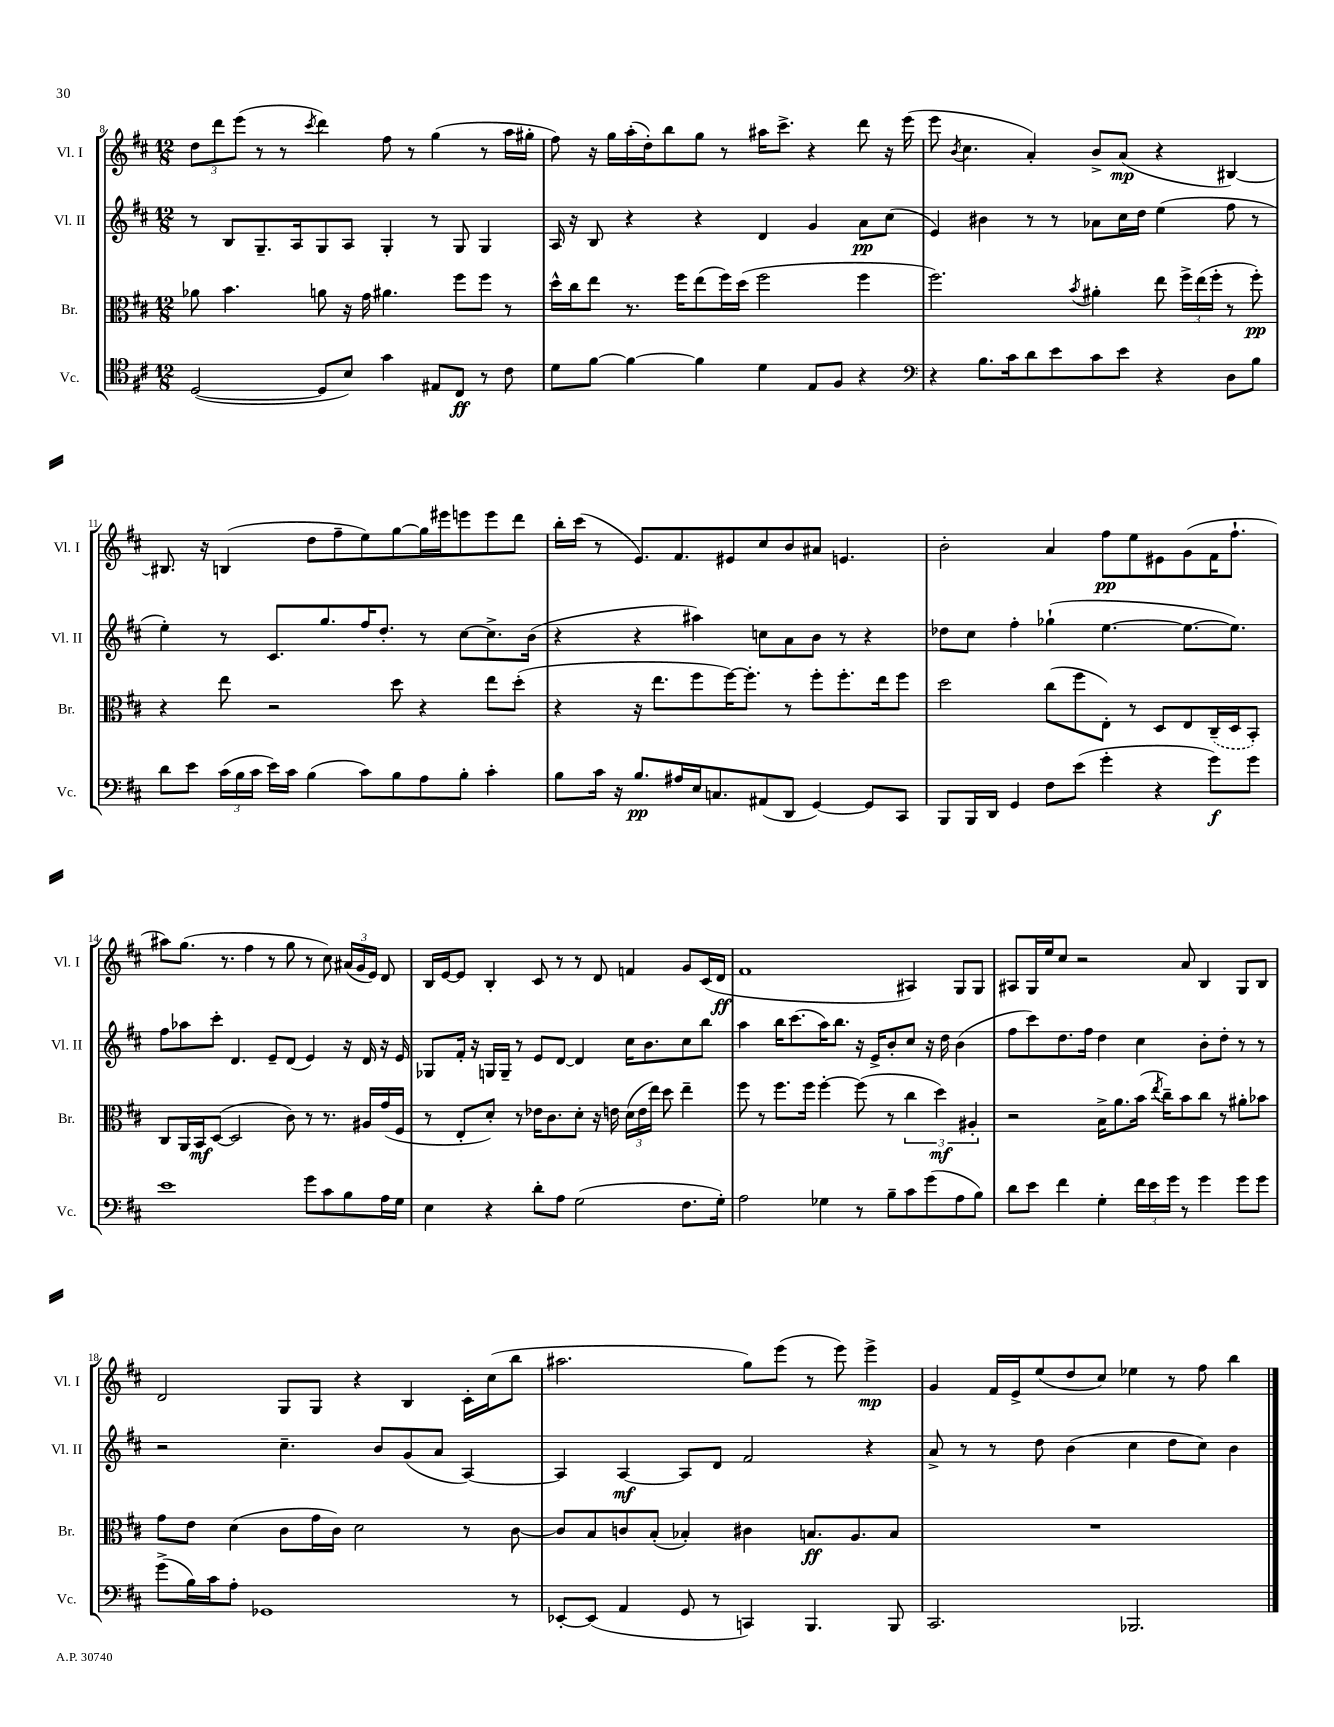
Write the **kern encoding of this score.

**kern	**kern	**kern	**kern
*staff4	*staff3	*staff2	*staff1
*clefC4	*clefC3	*clefG2	*clefG2
*k[f#c#]	*k[f#c#]	*k[f#c#]	*k[f#c#]
*M12/8	*M12/8	*M12/8	*M12/8
([2D/	8a-\	8r	12dd\L
.	.	.	12ddd\
.	4.b\	8B/L	.
.	.	.	(12eee\J
.	.	8.G~/	8r
.	.	.	8r
.	.	16A/k	.
.	.	.	8qccc#/
8D/]L	8a\	8G/	4ddd\)
8B/J)	16r	8A/J	.
.	16g\	.	.
4g\	4.a#\	4G'/	8ff#\
.	.	.	8r
8E#/L	.	8r	(4gg\
8C#/J	8ff#\L	8G/	.
8r	8ff#\J	4G/	8r
8c#\	8r	.	16aa\LL
.	.	.	16gg#'\JJ
=	=	=	=
8d\L	16dd^^\LL	16A/	8ff#\)
.	16cc#\J	16r	.
[8f#\J	8ee\J	8B/	16r
.	.	.	16gg\LL
4f#\_	8.r	4r	(16aa'\
.	.	.	16dd'\J)
.	.	.	8bb\
.	16ff#\LK	.	.
4f#\]	(8ee\	4r	8gg\J
.	16ff#\L)	.	8r
.	(16dd\JJ	.	.
4d\	2ff#\	4d/	16aa#\LK
.	.	.	8.ccc#^\J
8E/L	.	4g/	4r
8F#/J	.	.	.
4r	4ff#\	8a\L	8ddd\
.	.	(8cc#\J	16r
.	.	.	(16eee\
=	=	=	=
*clefF4	*	*	*
4r	2.ff#\)	4e/)	8eee\
.	.	.	8qb/
.	.	.	4.cc#\
8.B\L	.	4b#\	.
16c#\k	.	.	.
8d\	.	8r	4a'/)
8e\	.	8r	.
.	8qb/	.	.
8c#\	4a#'\	8a-\L	8b^/L
8e\J	.	16cc#\L	(8a/J
.	.	16dd\JJ	.
4r	8ee\	(4ee\	4r
.	24ff#^\LL	.	.
.	(24ee\	.	.
.	24ff#'\JJ	.	.
8D\L	8r	8ff#\	[4B#/)
8B\J	8ff#'\)	8r	.
=	=	=	=
8d\L	4r	4ee'\)	8.B#/]
8e\J	.	.	.
.	.	.	16r
(24c#\LL	8ee\	8r	(4B/
24B\	.	.	.
24c#\JJ	.	.	.
16e\LL)	2r	8.c#/L	.
16c#\JJ	.	.	.
(4B\	.	.	8dd\L
.	.	8.gg/	.
.	.	.	8ff#~\
8c#\L)	.	16ff#/K	8ee\)
.	.	8.dd'/J	.
8B\	8dd\	.	[8gg\
8A\	4r	8r	16gg\]L
.	.	.	16eee#\J
8B'\J	.	[8cc#\L	8eee\
4c#'\	8ee\L	8.cc#^\]	8eee\
.	(8dd'\J	.	8ddd\J
.	.	(16b\Jk	.
=	=	=	=
8B\L	4r	4r	16bb'\LL
.	.	.	(16ccc#\JJ
16c#\Jk	.	.	8r
16r	.	.	.
8.B/L	16r	4r	8.e/L)
.	8.ee\L	.	.
16A#/L	.	.	8.f#/
16E/J	8ff#\	4aa#\)	.
8.C/	.	.	.
.	[16ff#\K)	.	8e#/
.	8.ff#'\]J	.	.
(8AA#/	.	8cc\L	8cc#/
8DD/J	8r	8a\	8b/
[4GG/)	8ff#'\L	8b\J	8a#/J
.	8.ff#'\	8r	4.e/
8GG/]L	.	4r	.
.	16ee\k	.	.
8CC#/J	8ff#\J	.	.
=	=	=	=
8BBB/L	2dd\	8dd-\L	2b'\
16BBB/L	.	8cc#\J	.
16DD/JJ	.	.	.
4GG/	.	4ff#'\	.
8F#\L	(8cc#\L	(4gg-`\	4a/
(8e\J	8ff#\	.	.
4g'\	8E'\J)	[4.ee\	8ff#\L
.	8r	.	8ee\
4r	8D/L	.	8e#\
.	8E/	8.ee\_L	(8g\
8g\L)	(16C#~/L	.	16f#\K
.	16D/J	8.ee\]J)	8.ff#`\J
8g\J	8BB'/J)	.	.
=	=	=	=
1e	8C#/L	8ff#\L	8aa#\L)
.	16AA/L	8aa-\	(8.gg\J
.	16BB/J	.	.
.	([8D/J	8ccc#'\J	.
.	.	.	8.r
.	2D/]	4.d/	.
.	.	.	4ff#\
.	.	8e~/L	8r
.	8c#\)	(8d/J	8gg\
8g\L	8r	4e/)	8r
8c#\	8.r	.	8cc#\)
8B\	.	16r	(24a#/LL
.	.	.	24g/
.	16A#/LL	16d/	.
.	.	.	24e/JJ)
16A\L	(16g/	16r	8d/
16G\JJ	16F#/JJ	16e/	.
=	=	=	=
4E\	8r	8G-/L	16B/LL
.	.	.	[16e/J
.	8E'/L	16f#'/Jk	8e/]J
.	.	16r	.
4r	8d'/J)	16G/LL	4B'/
.	.	16G~/JJ	.
.	8r	8r	.
8d'\L	16e-\LK	8e/L	8c#/
.	8.c#\	.	.
8A\J	.	[8d/J	8r
(2G\	8d'\J	4d/]	8r
.	16r	.	8d/
.	16e\	.	.
.	(24d\LL	16cc#\LK	4f/
.	24e\	.	.
.	.	8.b\	.
.	24ee\JJ)	.	.
.	8dd\	.	.
8.F#\L	4ee~\	8cc#\	8g/L
.	.	8bb\J	(16c#/L
16G'\Jk)	.	.	16d/JJ
=	=	=	=
2A\	8ff#\	4aa\	1f#
.	8r	.	.
.	8.ff#\L	16bb\LK	.
.	.	(8.ccc#\	.
.	16ff#\Jk	.	.
4G-\	[4ff#'\	16aa\K)	.
.	.	8.bb\J	.
8r	(8ff#\]	16r	.
.	.	16e^/LK	.
8B~\L	8r	8b'/	.
8c#\	6cc#\	8cc#/J	4A#/)
(8g\	.	16r	.
.	6dd\)	.	.
.	.	16dd\	.
8A\	.	(4b\	8G/L
.	6A#'/	.	.
8B\J)	.	.	8G/J
=	=	=	=
8d\L	2r	8ff#\L	8A#/L
8e\J	.	8ccc#\)	16G/L
.	.	.	16ee/J
4f#\	.	8.dd\	8cc#/J
.	.	.	2r
.	.	16ff#\Jk	.
4G'\	16B^\LK	4dd\	.
.	8.a\	.	.
24f#\LL	(16b\Jk	4cc#\	.
24e\	.	.	.
.	8qee/	.	.
.	16cc#~\LK)	.	.
24g\JJ	.	.	.
8r	8b\	.	8a/
4g\	8cc#\J	8b'\L	4B/
.	8r	8dd'\J	.
8g\L	8a#'\L	8r	8G/L
8g\J	8b-\J	8r	8B/J
=	=	=	=
(8g^\L	8g\L	2r	2d/
16B\L)	8e\J	.	.
16c#\J	.	.	.
8A'\J	(4d\	.	.
1GG-	.	.	.
.	8c#\L	4.cc#~\	8G/L
.	16g\L	.	8G/J
.	16c#\JJ)	.	.
.	2d\	.	4r
.	.	8b/L	.
.	.	(8g/	4B/
.	.	8a/J	.
.	8r	[4A/)	16c#'\LL
.	.	.	(16cc#\J
8r	[8c#\	.	8bb\J
=	=	=	=
[8EE-'/L	8c#/]L	4A/]	2.aa#\
(8EE-/]J	8B/	.	.
4AA/	8c/	[4A/	.
.	(8B'/J	.	.
8GG/	4B-'/)	8A/]L	.
8r	.	8d/J	.
4CC/)	4c#\	2f#/	8gg\L)
.	.	.	(8eee\J
4.BBB/	8.B/L	.	8r
.	.	.	8eee\)
.	8.A/	.	.
.	.	4r	4eee^\
8BBB/	8B/J	.	.
=	=	=	=
2.CC#/	1.r	8a^/	4g/
.	.	8r	.
.	.	8r	16f#/LL
.	.	.	16e^/J
.	.	8dd\	(8ee/
.	.	(4b\	8dd/
.	.	.	8cc#/J)
2.BBB-/	.	4cc#\	4ee-\
.	.	8dd\L	8r
.	.	8cc#\J)	8ff#\
.	.	4b\	4bb\
==	==	==	==
*-	*-	*-	*-
